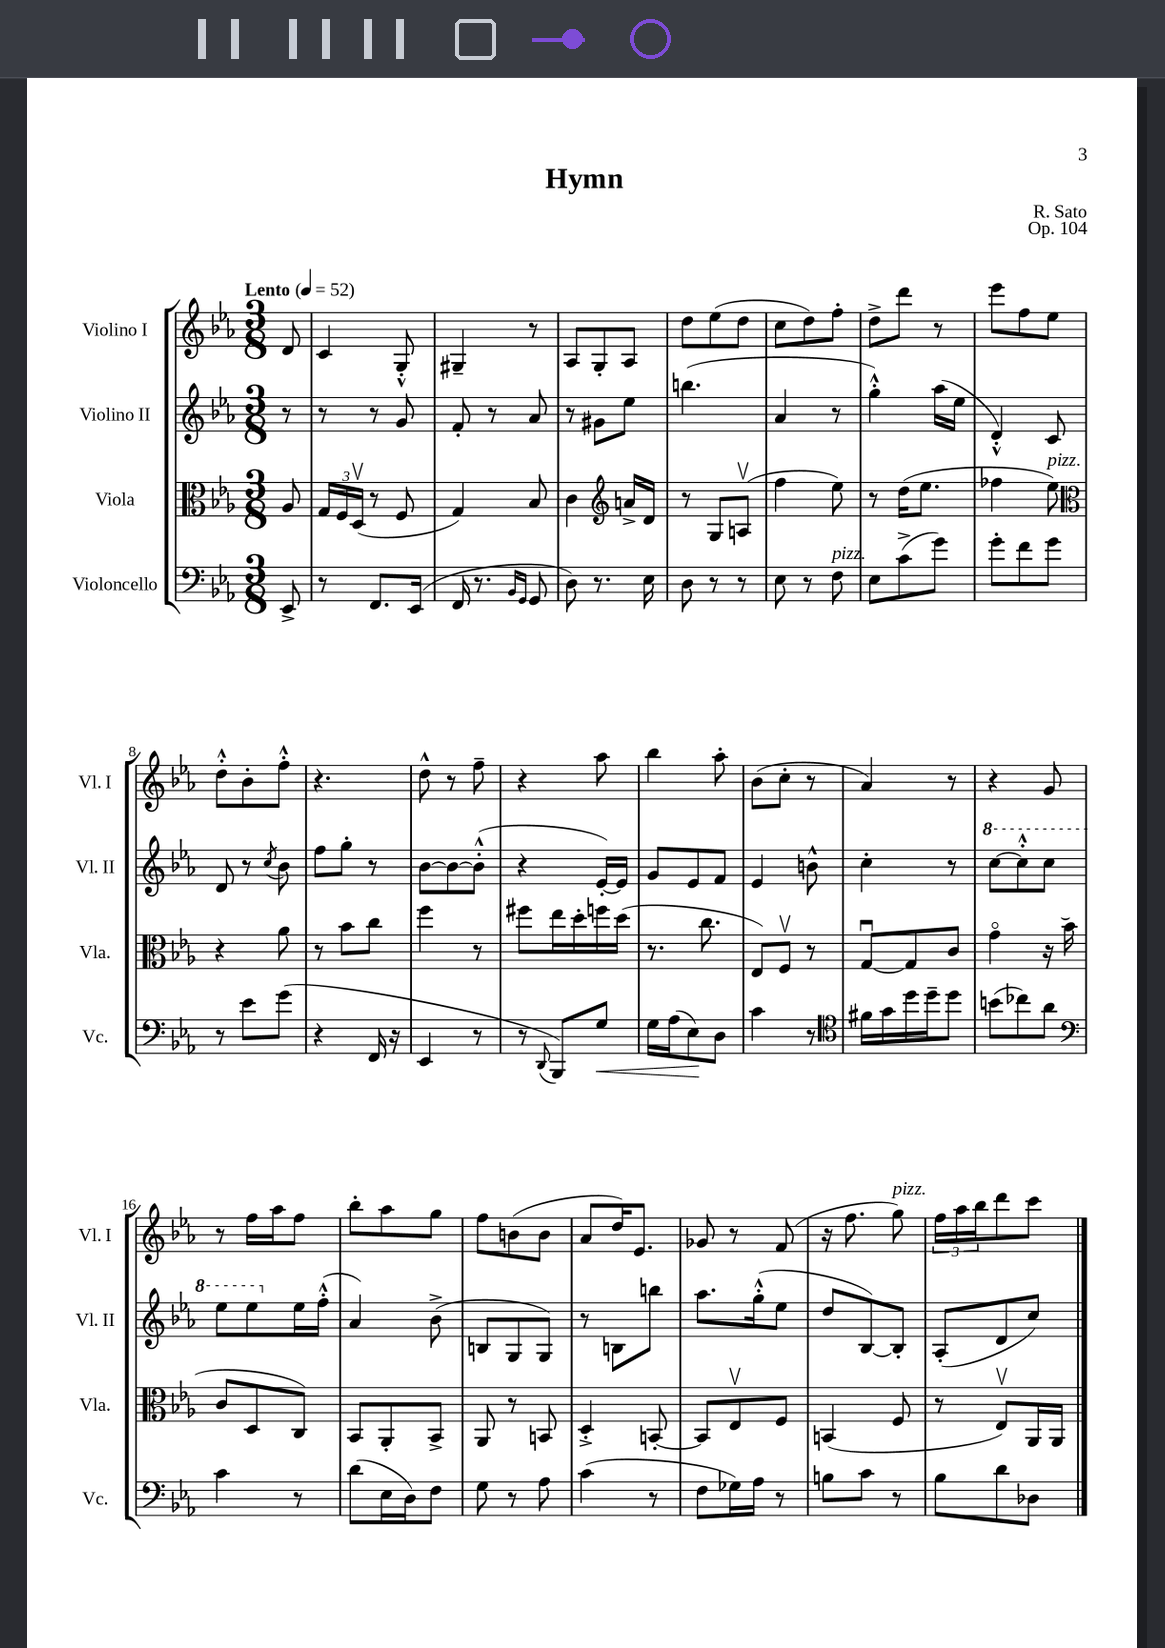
\header { title = "Hymn" composer = "R. Sato" opus = "Op. 104" }
<<
\new StaffGroup <<
\new Staff = "s0" \with { instrumentName = "Violino I" shortInstrumentName = "Vl. I" } {
    \clef treble \key ees \major \numericTimeSignature \time 3/8 \partial 8 \tempo "Lento" 4 = 52
    d'8 |
    c'4 g8-.-^ |
    gis4-- r8 |
    aes8 g8-. aes8 |
    d''8 ees''8( d''8 |
    c''8 d''8) f''8-. |
    d''8-> d'''8 r8 |
    ees'''8 f''8 ees''8 |
    d''8-.-^ bes'8-. f''8-.-^ |
    r4. |
    d''8-^ r8 f''8-- |
    r4 aes''8 |
    bes''4 aes''8-. |
    bes'8( c''8-. r8 |
    aes'4) r8 |
    r4 g'8 |
    r8 f''16 aes''16 f''8 |
    bes''8-. aes''8 g''8 |
    f''8 b'8( b'8 |
    aes'8 d''16) ees'8. |
    ges'8 r8 f'8( |
    r16 f''8. g''8^\markup { \italic "pizz." }) |
    \tuplet 3/2 { f''16 aes''16 bes''16 } d'''8 c'''8 \bar "|." |
}
\new Staff = "s1" \with { instrumentName = "Violino II" shortInstrumentName = "Vl. II" } {
    \clef treble \key ees \major \numericTimeSignature \time 3/8 \partial 8
    r8 |
    r8 r8 g'8 |
    f'8-. r8 aes'8 |
    r8 gis'8 ees''8 |
    b''4.( |
    aes'4 r8 |
    g''4-.-^) aes''16( ees''16 |
    d'4-.-^) c'8 |
    d'8 r8 \acciaccatura { c''8 } bes'8 |
    f''8 g''8-. r8 |
    bes'8~ bes'8~ bes'8-.-^( |
    r4 ees'16~-.) ees'16 |
    g'8 ees'8 f'8 |
    ees'4 b'8-^ |
    c''4-. r8 |
    \ottava #1 c'''8~ c'''8-.-^ c'''8 |
    ees'''8 ees'''8 \ottava #0 ees''16 f''16-.-^( |
    aes'4) bes'8->( |
    b8 g8 g8) |
    r8 b8 b''8 |
    aes''8. g''16-.-^( ees''8 |
    d''8 bes8~) bes8-. |
    aes8-.( d'8 c''8) \bar "|." |
}
\new Staff = "s2" \with { instrumentName = "Viola" shortInstrumentName = "Vla." } {
    \clef alto \key ees \major \numericTimeSignature \time 3/8 \partial 8
    aes8 |
    \tuplet 3/2 { g16 f16 d16\upbow( } r8 f8 |
    g4) bes8 |
    c'4 \clef treble a'16-> d'16 |
    r8 g8 a8\upbow( |
    f''4 ees''8) |
    r8 d''16( ees''8. |
    fes''4 ees''8^\markup { \italic "pizz." }) |
    \clef alto r4 aes'8 |
    r8 bes'8 c''8 |
    f''4 r8 |
    fis''8 ees''16 d''16-. f''16 d''16( |
    r8. c''8. |
    ees8) f8\upbow r8 |
    g8~\downbow g8 c'8 |
    g'4\flageolet r16 bes'16( |
    c'8 d8 c8) |
    bes,8 aes,8-. bes,8-> |
    aes,8 r8 b,8 |
    d4-.-> b,8~-. |
    b,8 ees8\upbow f8 |
    b,4( f8 |
    r8 ees8\upbow) aes,16 aes,16 \bar "|." |
}
\new Staff = "s3" \with { instrumentName = "Violoncello" shortInstrumentName = "Vc." } {
    \clef bass \key ees \major \numericTimeSignature \time 3/8 \partial 8
    ees,8-> |
    r8 f,8. ees,16( |
    f,16 r8. \grace { bes,16 g,16 } g,8 |
    d8) r8. ees16 |
    d8 r8 r8 |
    ees8 r8 f8^\markup { \italic "pizz." } |
    ees8 c'8->( g'8) |
    g'8-. f'8 g'8 |
    r8 ees'8 g'8( |
    r4 f,16 r16 |
    ees,4 r8 |
    r8 \appoggiatura { d,8 } bes,,8) g8\< |
    g16 aes16( ees8\!) d8 |
    c'4 r8 |
    \clef tenor fis'16 g'16 d''16 d''16-- d''8 |
    b'8( ces''8) aes'8 |
    \clef bass c'4 r8 |
    d'8( ees16 d16) f8 |
    g8 r8 aes8 |
    c'4( r8 |
    f8 ges16) aes16 r8 |
    b8 c'8 r8 |
    bes8 d'8 des8 \bar "|." |
}
>>
>>
